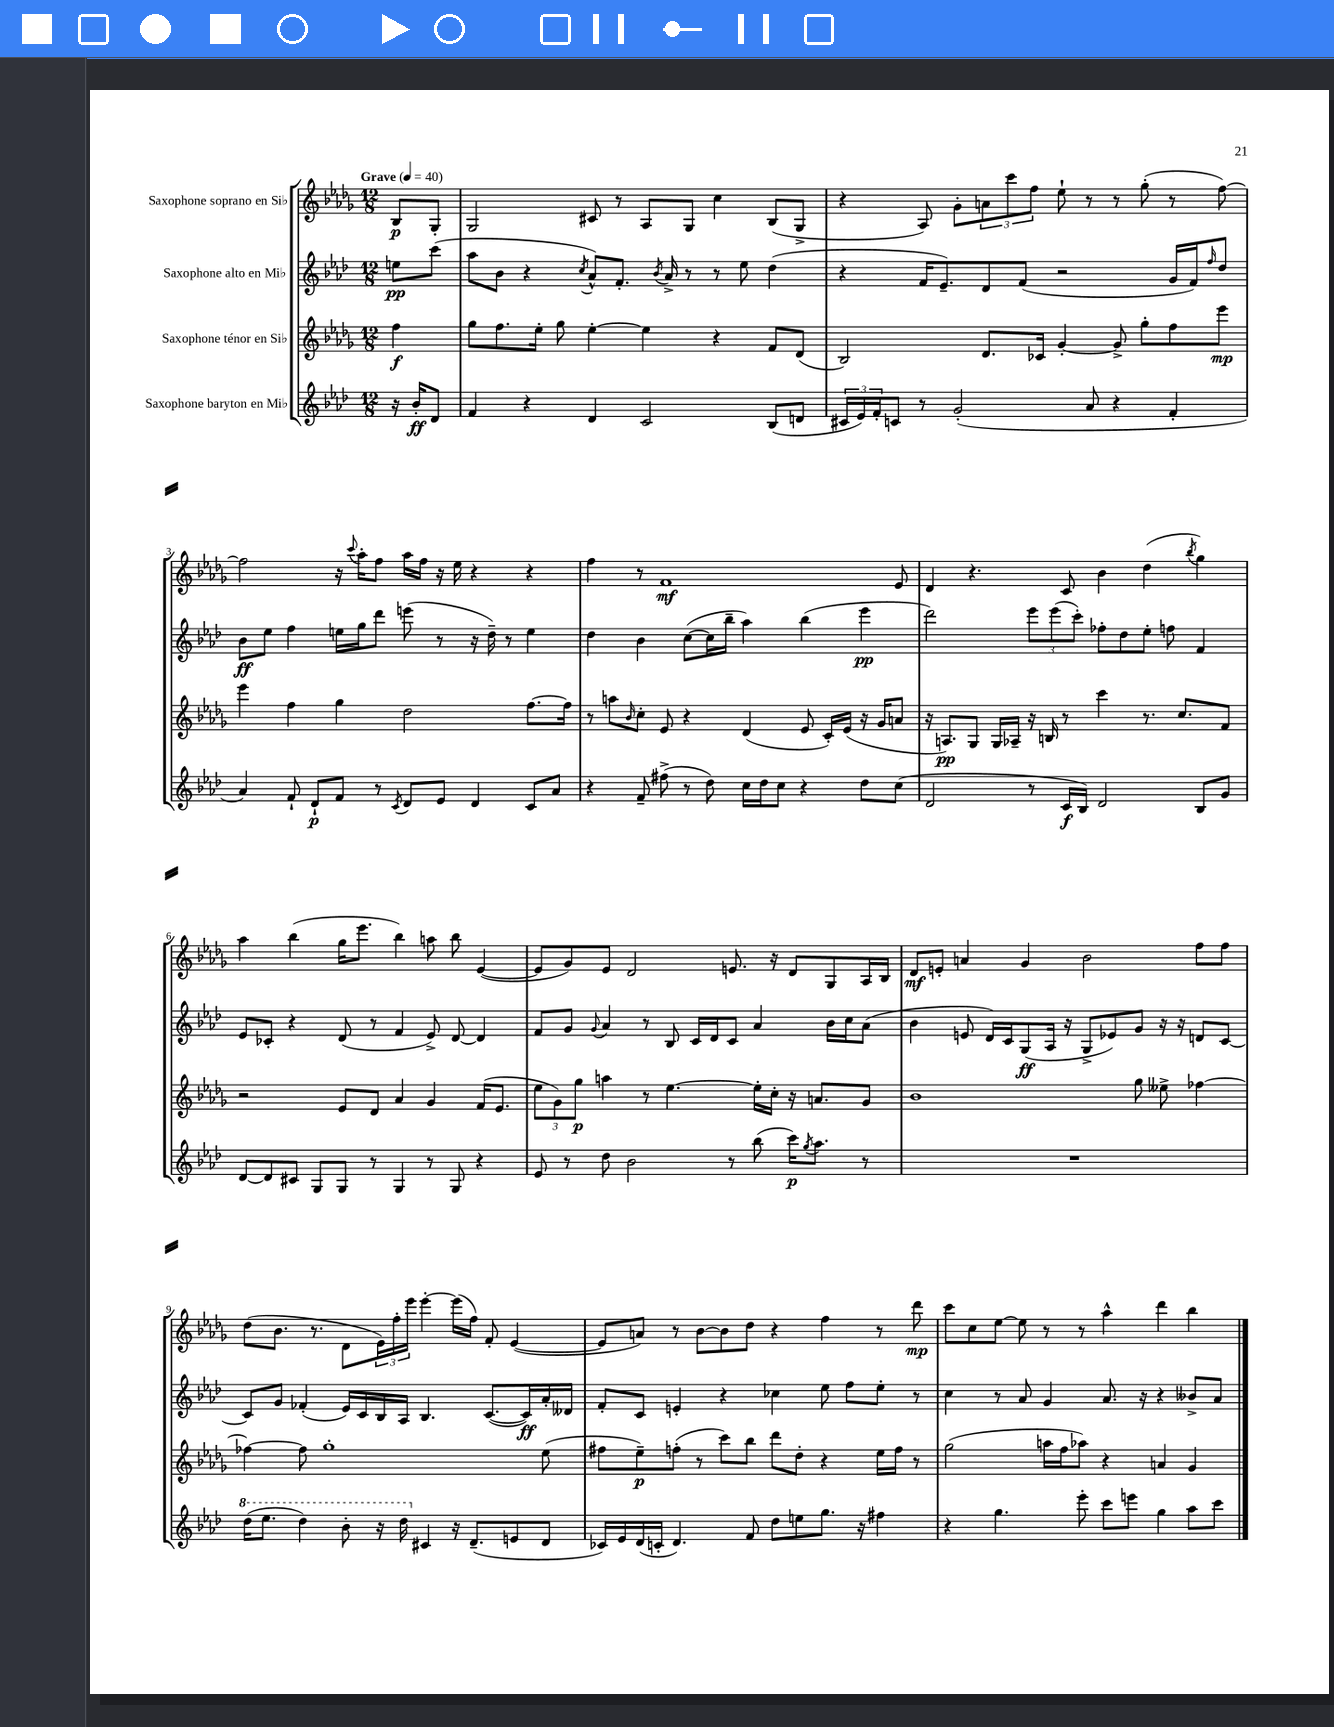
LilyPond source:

<<
\new StaffGroup <<
\new Staff = "s0" \with { instrumentName = "Saxophone soprano en Sib" } {
    \clef treble \key des \major \numericTimeSignature \time 12/8 \partial 4 \tempo "Grave" 4 = 40
    bes8\p ges8-. |
    ges2 cis'8 r8 aes8 ges8 c''4 bes8( ges8-> |
    r4 aes8) ges'8-. \tuplet 3/2 { a'8 c'''8 f''8 } ees''8-! r8 r8 ges''8-.( r8 f''8~) |
    f''2 r16 \appoggiatura { c'''8 } aes''16-. f''8 aes''16 f''16 r16 ees''16 r4 r4 |
    f''4 r8 f'1\mf ees'8 |
    des'4 r4. c'8 bes'4 des''4( \acciaccatura { bes''8 } ges''4) |
    aes''4 bes''4( ges''16 ees'''8. bes''4) a''8 bes''8 ees'4~( |
    ees'8 ges'8) ees'8 des'2 e'8. r16 des'8 ges8 aes16 bes16 |
    des'8\mf e'8-. a'4 ges'4 bes'2 f''8 f''8 |
    des''8( bes'8. r8. des'8 \tuplet 3/2 { ees'16) f''16-. ees'''16 } ees'''4~-. ees'''16( f''16) f'8-. ees'4~( |
    ees'8 a'8) r8 bes'8~ bes'8 des''8 r4 f''4 r8 des'''8\mp |
    c'''8 c''8 ees''8~ ees''8 r8 r8 aes''4-^ des'''4 bes''4 \bar "|." |
}
\new Staff = "s1" \with { instrumentName = "Saxophone alto en Mib" } {
    \clef treble \key aes \major \numericTimeSignature \time 12/8 \partial 4
    e''8\pp c'''8( |
    aes''8 bes'8 r4 \acciaccatura { c''8 } aes'8-^) f'8.-. \acciaccatura { bes'8 } aes'16-> r8 r8 ees''8 des''4( |
    r4 f'16 ees'8.--) des'8 f'8( r2 g'16 f'16) \grace { f''16 } des''8 |
    bes'8\ff ees''8 f''4 e''16 g''16 des'''8 e'''8( r8 r16 des''16--) r8 e''4 |
    des''4 bes'4 c''8~( c''16 bes''16-- aes''4) bes''4( ees'''4\pp |
    des'''2) \tuplet 3/2 { ees'''8 ees'''8( c'''8-.) } fes''8-. des''8 ees''8-. f''8 f'4 |
    ees'8 ces'8-. r4 des'8( r8 f'4 ees'8->) des'8~ des'4 |
    f'8 g'8 \appoggiatura { g'8 } aes'4 r8 bes8 c'16 des'16 c'8 aes'4 bes'16 c''16 aes'8( |
    bes'4 e'8 des'16) c'16 g8\ff( aes16 r16 g8-> ees'8) g'8 r16 r16 d'8 c'8~ |
    c'8 g'8 fes'4-.( ees'16) c'16 bes16 aes16 bes4. c'8.~( c'16\ff) aes'16-. deses'16 |
    f'8-. c'8 e'4-. r4 ces''4 ees''8 f''8 ees''8-. r8 |
    c''4 r8 aes'8 g'4 aes'8. r16 r4 beses'8-> aes'8 \bar "|." |
}
\new Staff = "s2" \with { instrumentName = "Saxophone ténor en Sib" } {
    \clef treble \key des \major \numericTimeSignature \time 12/8 \partial 4
    f''4\f |
    ges''8 f''8. ees''16-. ges''8 ees''4~-. ees''4 r4 f'8 des'8( |
    bes2) des'8. ces'16 ges'4~-. ges'8-> ges''8-. f''8 ees'''8\mp |
    ees'''4 f''4 ges''4 des''2 f''8.~ f''16 |
    r8 a''8 \grace { bes'16 } c''8-. ees'8 r4 des'4( ees'8 c'16-.) ees'16( r16 ges'16 a'8 |
    r16 a8.\pp) ges8 ges16 aes16-- r16 b16 r8 c'''4 r8. c''8. f'8 |
    r2 ees'8 des'8 aes'4 ges'4 f'16( ees'8. |
    \tuplet 3/2 { ees''8 ges'8) ges''8\p } a''4 r8 ees''4.~ ees''16-. c''16-. r16 a'8. ges'8 |
    bes'1 ges''8 eeses''8-> fes''4~ |
    fes''4~ fes''8 ges''1-. ees''8( |
    fis''8 ees''8--\p) f''8-.( r8 c'''8) bes''8 des'''8 des''8-. r4 ees''16 f''16 r8 |
    ges''2( a''16 f''16 aes''8) r4 a'4 ges'4 \bar "|." |
}
\new Staff = "s3" \with { instrumentName = "Saxophone baryton en Mib" } {
    \clef treble \key aes \major \numericTimeSignature \time 12/8 \partial 4
    r16 bes'16-.\ff des'8 |
    f'4 r4 des'4 c'2 bes8( d'8 |
    \tuplet 3/2 { cis'16 ees'16) f'16-. } c'8 r8 g'2-.( aes'8 r4 f'4-. |
    aes'4) f'8-! des'8-!\p f'8 r8 \acciaccatura { c'8 } des'8 ees'8 des'4 c'8 aes'8 |
    r4 f'8-- fis''8->( r8 des''8) c''16 des''16 c''8 r4 des''8 c''8( |
    des'2 r8 c'16\f bes16) des'2 bes8 g'8 |
    des'8~ des'8 cis'8 g8 g8 r8 g4 r8 g8 r4 |
    ees'8 r8 des''8 bes'2 r8 bes''8( c'''16\p) \acciaccatura { g''8 } aes''8. r8 |
    R1. |
    \ottava #1 des'''16( ees'''8. des'''4) bes''8-. r16 des'''16 \ottava #0 cis'4 r16 des'8.--( e'8 des'8 |
    ces'16) ees'16 des'16( c'16-. des'4.) f'8 des''8 e''8 g''8. r16 fis''4 |
    r4 g''4. ees'''8-. c'''8 e'''8 g''4 aes''8 c'''8 \bar "|." |
}
>>
>>
